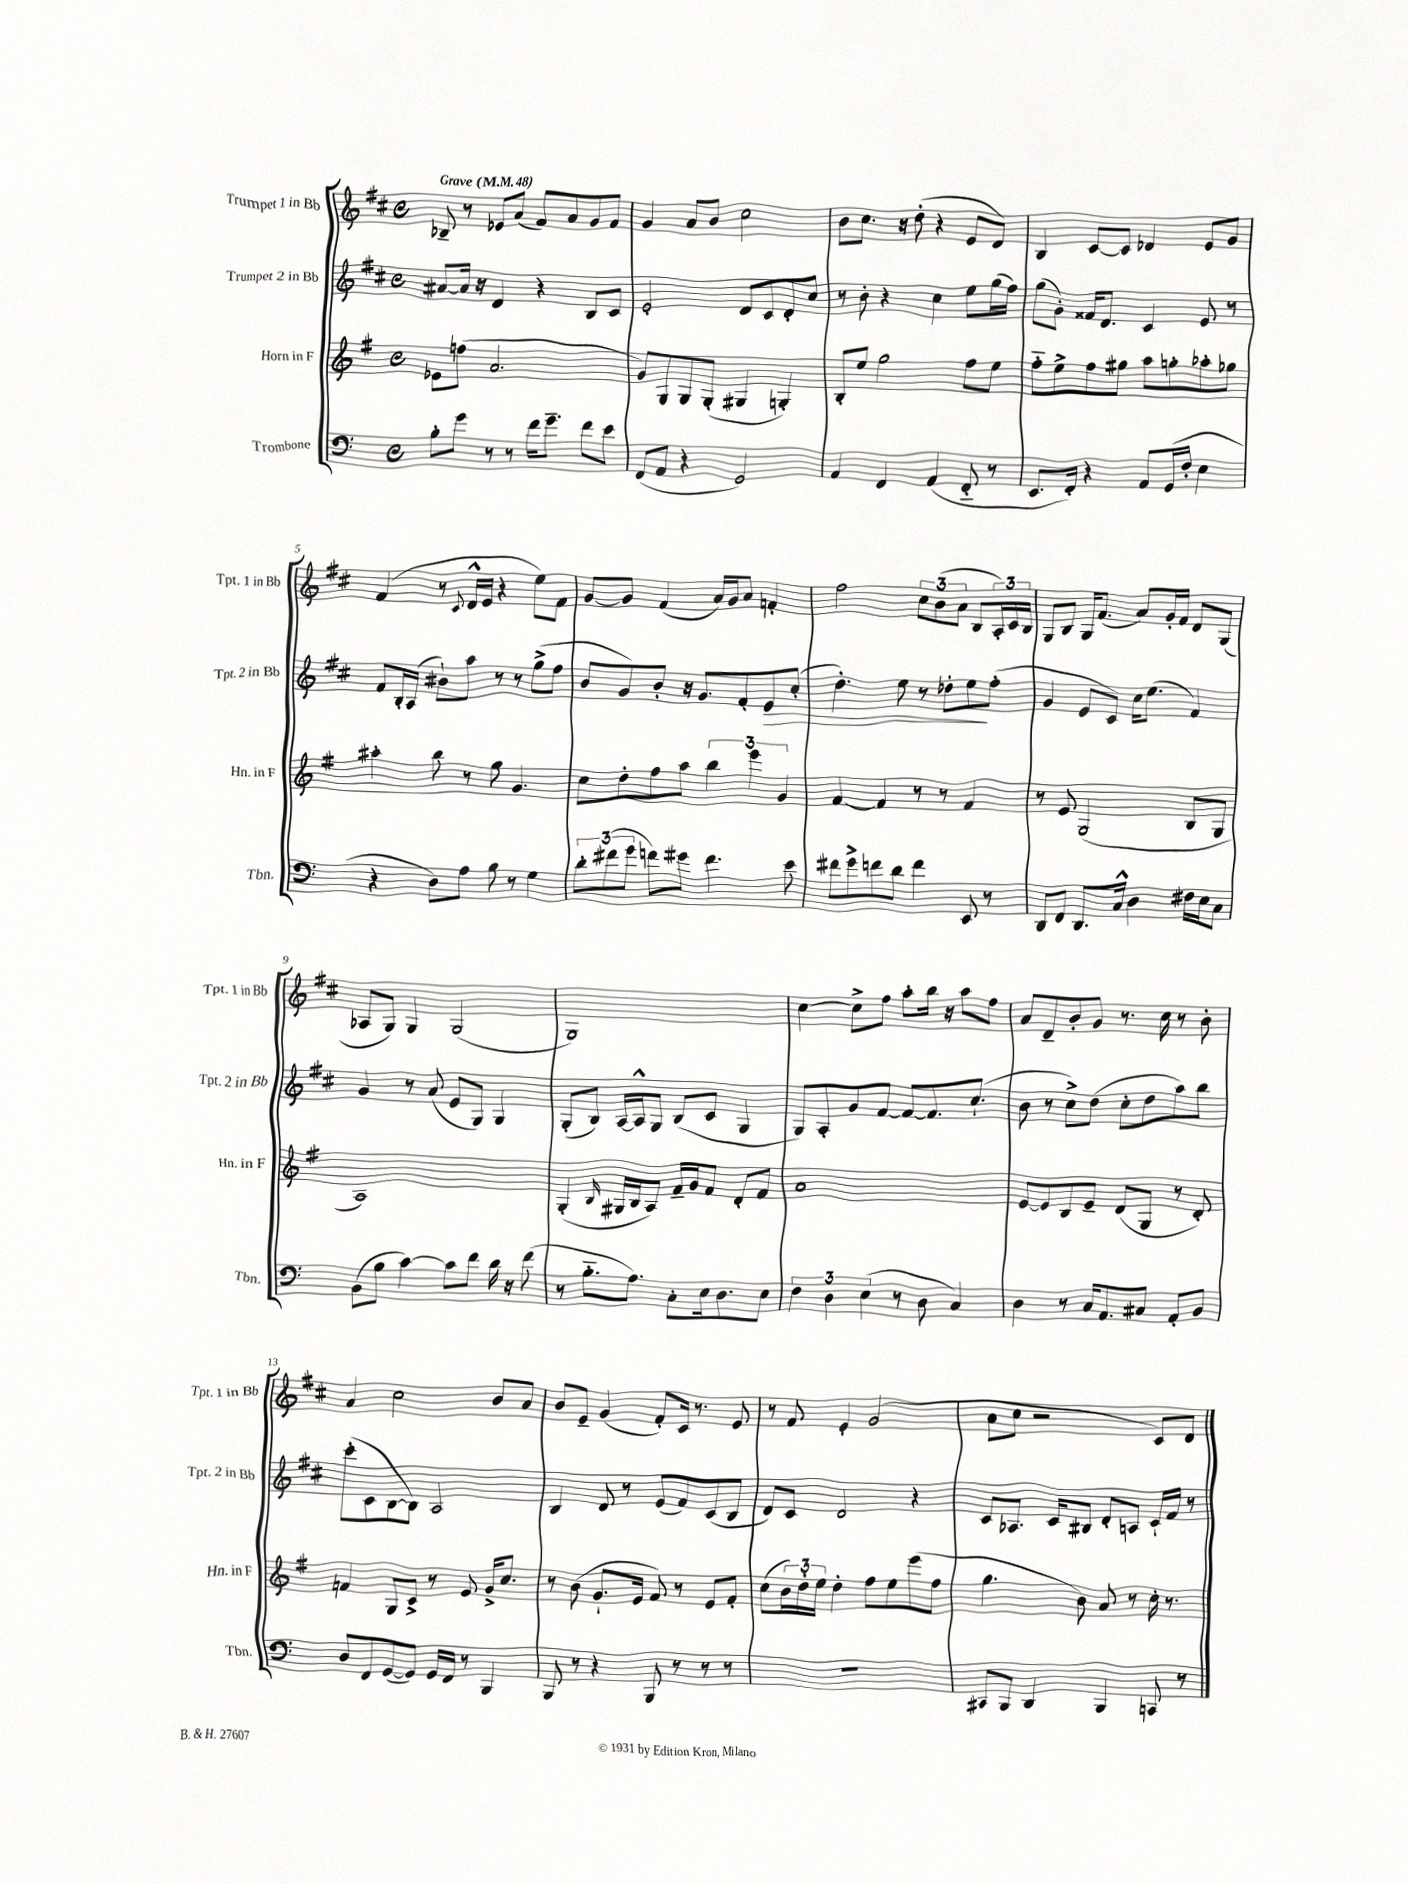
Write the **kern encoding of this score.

**kern	**kern	**kern	**kern
*staff4	*staff3	*staff2	*staff1
*clefF4	*clefG2	*clefG2	*clefG2
*k[]	*k[f#]	*k[f#c#]	*k[f#c#]
*M4/4	*M4/4	*M4/4	*M4/4
*met(c)	*met(c)	*met(c)	*met(c)
*MM48	*MM48	*MM48	*MM48
8B'\L	8e-\L	[8a#/L	8B-~/
8g\J	(8ff\J	16a#/]Jk	8r
.	.	16r	.
8r	2.a/	4d/	8e-/L
8r	.	.	(8a/J
16f\LK	.	4r	8f#/L)
8.g~\J	.	.	.
.	.	.	8a/
8f\L	.	8B/L	8g/
8e\J	.	8c#/J	8f#/J
=	=	=	=
(8FF/L	8g/L)	2e'/	4g/
8AA/J	8G/	.	.
4r	8G/	.	8a/L
.	(8G'/J	.	8b/J
2GG/)	4G#/	8d/L	2cc#\
.	.	8c#/	.
.	4G'/)	8d'/	.
.	.	8cc#/J	.
=	=	=	=
4AA/	8B'/L	8r	8b\L
.	8ee/J	8b'\	8.cc#\J
4FF/	2gg\	4r	.
.	.	.	16r
.	.	.	(8dd'\
(4AA/	.	4cc#\	4r
8FF'~/	8ff#\L	8ee\L	8e/L
8r	8ee\J	(16gg\L	8d/J)
.	.	16ff#\JJ)	.
=	=	=	=
8.EE/L	8ff#'~\L	(8gg\L	4B/
.	8ee^\	8g'\J)	.
16FF'/Jk)	.	.	.
4r	8ff#\	16f##/LK	[8c#/L
.	.	8.d/J	.
.	8gg#\J	.	8c#/]J
8AA/L	8aa\L	4c#/	4d-/
(16GG/L	8gg'\	.	.
16F'/JJ	.	.	.
4E\	8aa-'\	8e/	8e/L
.	8gg-\J	8r	8g/J
=	=	=	=
4r	4aa#'\	8f#/L	(4f#/
.	.	16B'/L	.
.	.	(16A/JJ	.
8D\L)	8bb\	8b#`\L)	8r
.	.	.	8qqc#/
8A\J	8r	8aa\J	16d^^/LL
.	.	.	16e/JJ
8B\	8gg\	8r	4r
8r	4.g/	8r	.
4G\	.	(8gg^\L	8ee\L)
.	.	8ff#\J	8f#\J
=	=	=	=
12d'\L	8cc\L	8b/L	[8g/L
(12f#\	.	.	.
.	8dd'\	8g/)	8g/]J
12g\J	.	.	.
8f\L)	8ff#\	8b'/J	(4f#/
8g#\J	8aa\J	16r	.
.	.	8.g/L	.
4.f\	6bb\	.	16a/LL)
.	.	.	16g/J
.	.	8f#'/	8a/J
.	6eee\	.	.
.	.	8e/	4f'/
.	6g/	.	.
8e\	.	(8cc#'/J	.
=	=	=	=
8f#\L	[4f#/	4.dd'\)	2ff#\
8g^\	.	.	.
8f\	4f#/]	.	.
8d\J	.	8ee\	.
4f\	8r	8r	12cc#\L
.	.	.	(12b\
.	8r	8dd-'\L	.
.	.	.	12a\J
8EE/	4f#/	8ee\	8B/L
8r	.	(8ff#'\J	24A'/L)
.	.	.	24c#/
.	.	.	24B/JJ
=	=	=	=
8DD/L	8r	4g/	8G/L
8FF/J	8e/	.	8B/J
8.DD/L	(2G/	8e/L	16G/LK
.	.	.	(8.f#/J
.	.	8c#/J)	.
16C^^/Jk	.	.	.
4D\	.	16cc#\LK	8a/L)
.	.	(8.ee\J	.
.	.	.	16g'/L
.	.	.	16f#/JJ
16F#\LL	8B/L	4f#/)	8d/L
16E\J	.	.	.
8C\J	8G/J	.	(8G/J
=	=	=	=
(8BB\L	1A)	4g/	8A-/L
8B\J	.	.	8G/J)
[4c\)	.	8r	4G/
.	.	(8a/	.
8c\]L	.	8e/L	(2G/
8f\J	.	8G/J)	.
16d\	.	4G/	.
16r	.	.	.
(8f\	.	.	.
=	=	=	=
8r	(4G'/	(8G'/L	1G)
8.B'~\L	.	8B/J)	.
.	16qqB/	.	.
.	16G#/LL	[16A/LL	.
8.A\J)	16B/J	16A^^/]J	.
.	8A/J)	8G/J	.
8C'\L	16f#~/LL	(8B/L	.
.	16g/J	.	.
16E\k	8f#/J	8c#/J	.
8.D\	.	.	.
.	8d'/L	4G/	.
8E\J	8f#/J	.	.
=	=	=	=
6F\	1a	8G/L)	[4cc#\
.	.	8A'/	.
6D\	.	.	.
.	.	8g/	8cc#^\]L
(6E\	.	.	.
.	.	[8f#/J	8ff#\J
8r	.	8f#/_L	8aa'\L
8D\	.	8.f#/]	16bb\Jk
.	.	.	16r
4C/)	.	.	8aa\L
.	.	(8.cc#`/J	.
.	.	.	8ff#\J
=	=	=	=
4D\	[8e/L	8b\	8a/L
.	8e/]	8r	8d~/
8r	8B/	8cc#^\L)	8b'/
16C/LK	8e~/J	(8dd\J	8g/J
8.AA/	.	.	.
.	(8d/L	8cc#'\L	8.r
8C#/J	8G/J	8dd\	.
.	.	.	16cc#\
8AA'/L	8r	8aa\)	8r
8BB/J	8d'/)	8bb\J	8b'\
=	=	=	=
8D/L	4f/	(8ccc#'\L	4a/
8FF/	.	8c#\	.
([8GG/	8G/L	[8B\	2cc#\
8GG/]J)	8c^/J	8B\]J)	.
16GG/LL	8r	2A/	.
16FF/JJ	.	.	.
8r	8e/	.	.
4BBB/	16g^/LK	.	8b/L
.	8.cc/J	.	.
.	.	.	8a/J
=	=	=	=
8BBB/	8r	4B/	8b/L
8r	(8b\	.	8e~/J
4r	8.g`/L	8d/	(4g/
.	.	8r	.
.	16e/Jk	.	.
8BBB/	8f#/)	(8e/L	8f#'/L)
8r	8r	8f#/)	16c#/Jk
.	.	.	8.r
8r	8e/L	(8c#/	.
8r	8f#'/J	8B/J	8e/
=	=	=	=
1r	(8cc\L	8d/L)	8r
.	24b\L)	8c#/J	8f#/
.	24dd'\	.	.
.	24ee\JJ	.	.
.	4dd'\	2d/	4e'/
.	8ff#\L	.	(2g/
.	8ee\	.	.
.	(8eee\	4r	.
.	8ff#\J	.	.
=	=	=	=
8CC#/L	4.gg\	8c#/L	8a\L
8BBB/J	.	8.A-/J	8cc#\J
4DD/	.	.	2r
.	.	16c#/LK	.
.	8b\)	8B#/J	.
4BBB/	8a/	8d'/L	.
.	8r	8A/J	.
8CC/	16cc'\	16c#`/LL	8c#/L)
.	8.r	16f#/JJ	.
8r	.	8r	8d/J
==	==	==	==
*-	*-	*-	*-
